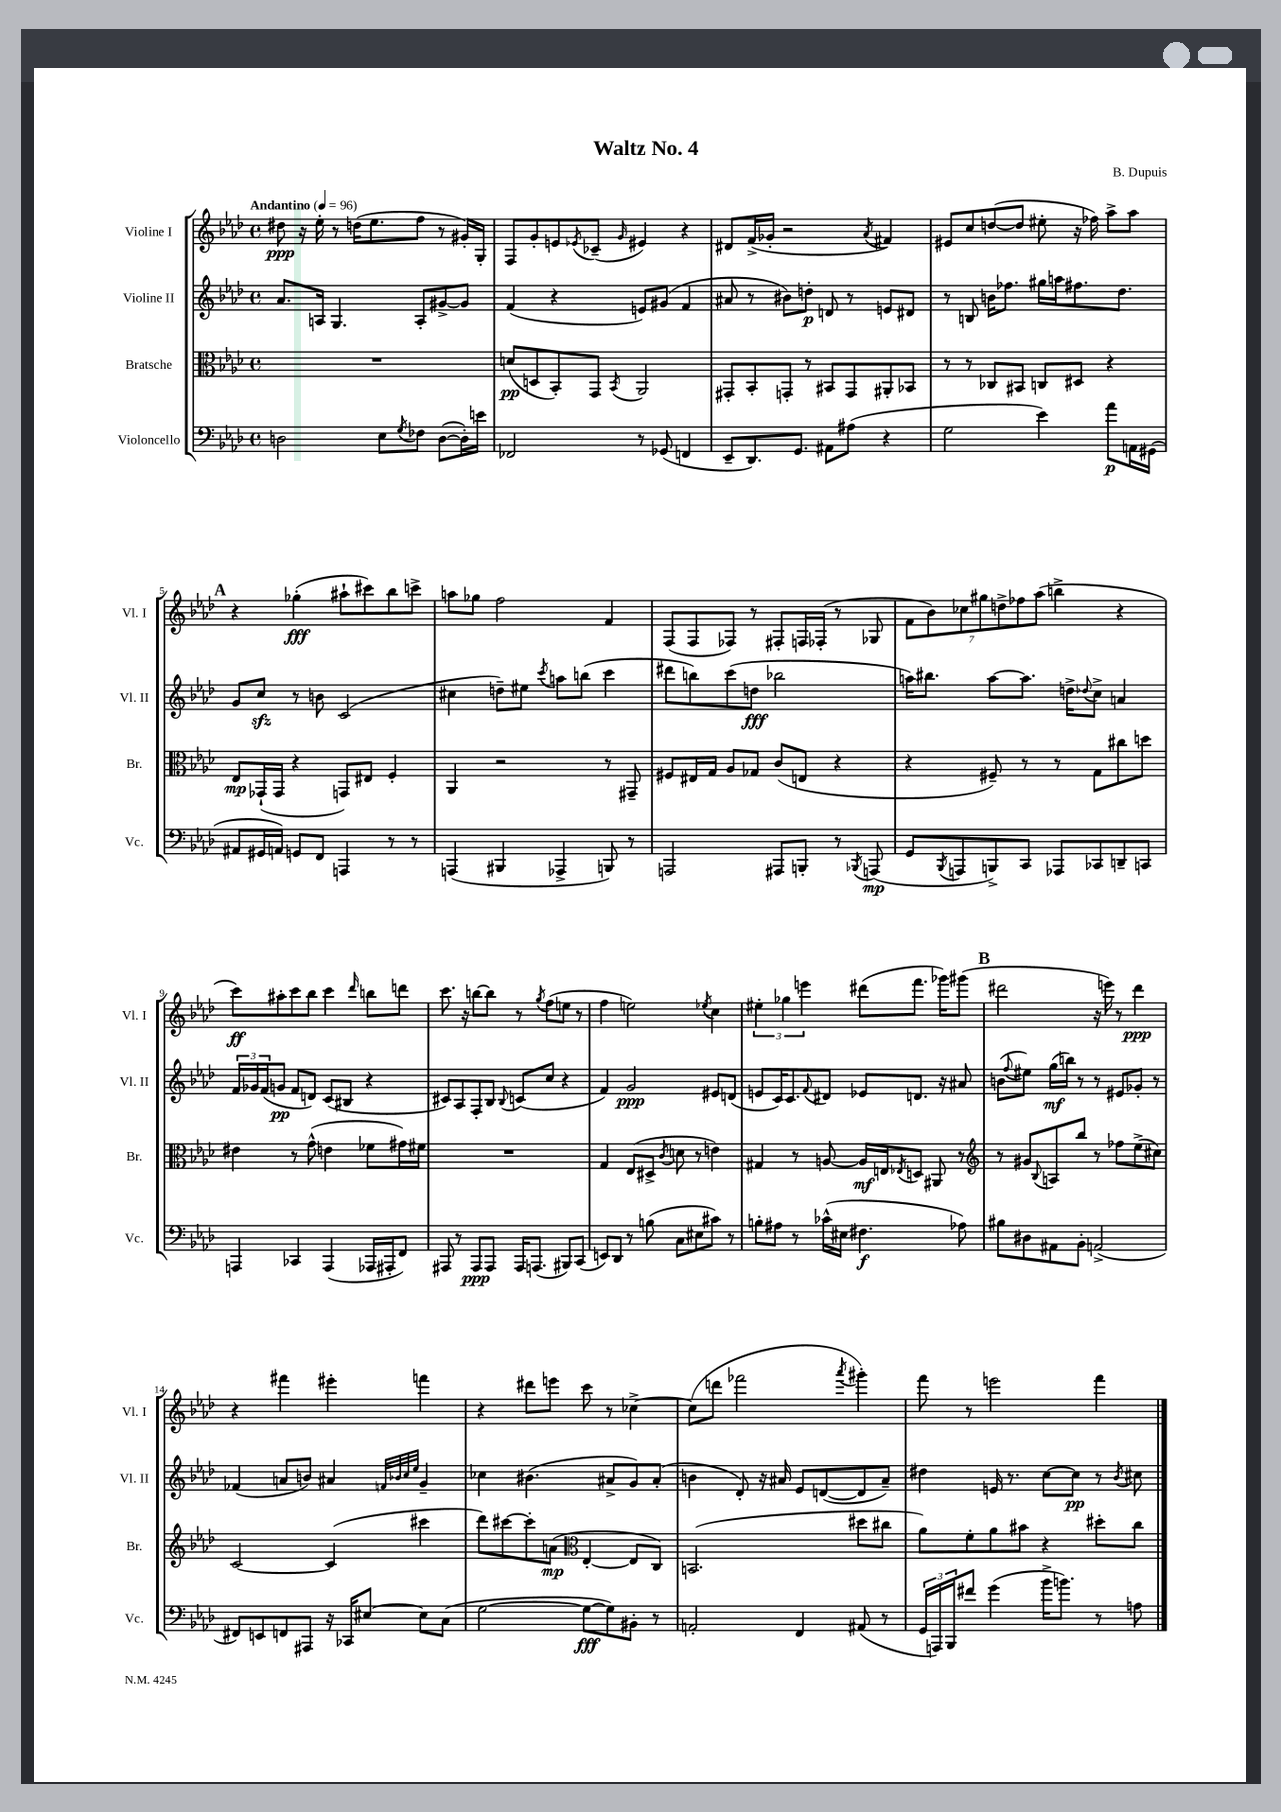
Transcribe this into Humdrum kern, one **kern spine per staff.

**kern	**dynam	**kern	**dynam	**kern	**dynam	**kern	**dynam
*part4	*part4	*part3	*part3	*part2	*part2	*part1	*part1
*staff4	*staff4	*staff3	*staff3	*staff2	*staff2	*staff1	*staff1
*I"Violoncello	*	*I"Bratsche	*	*I"Violine II	*	*I"Violine I	*
*I'Vc.	*	*I'Br.	*	*I'Vl. II	*	*I'Vl. I	*
*clefF4	*	*clefC3	*	*clefG2	*	*clefG2	*
*k[b-e-a-d-]	*	*k[b-e-a-d-]	*	*k[b-e-a-d-]	*	*k[b-e-a-d-]	*
*M4/4	*	*M4/4	*	*M4/4	*	*M4/4	*
*met(c)	*	*met(c)	*	*met(c)	*	*met(c)	*
*MM96	*	*MM96	*	*MM96	*	*MM96	*
=1	=1	=1	=1	=1	=1	=1	=1
!	!	!	!	!	!	!LO:TX:a:B:t=Andantino	!
2Dn\	.	1r	.	8.a-/L	.	8dd#X\	ppp
.	.	.	.	.	.	16r	.
.	.	.	.	16An/Jk	.	16ee-'\	.
.	.	.	.	4.G/	.	8r	.
.	.	.	.	.	.	(16ddn\KL	.
.	.	.	.	.	.	8.ee-\	.
8E-\L	.	.	.	.	.	.	.
8qG/	.	.	.	.	.	.	.
8F-X\J	.	.	.	8A'/L	.	8ff\J	.
([8D\L	.	.	.	[8g#X^/	.	8r	.
16D'\L])	.	.	.	8g#/J]	.	16g#X'/LL)	.
16en\JJ	.	.	.	.	.	16G'/JJ	.
=2	=2	=2	=2	=2	=2	=2	=2
2FF-X/	.	(8dn/L	pp	(4f/	.	8F/L	.
.	.	8Dn/	.	.	.	8g'/	.
.	.	8BB-'/)	.	4r	.	8en/	.
.	.	.	.	.	.	8qe-X/	.
.	.	8GG/J	.	.	.	(8c-X~/J	.
.	.	8qBB-/	.	.	.	16qqg/	.
8r	.	2AA-/	.	8en/L)	.	4e#X/)	.
(8GG-X/	.	.	.	(8g#X/J	.	.	.
4FFn/	.	.	.	4f/	.	4r	.
=3	=3	=3	=3	=3	=3	=3	=3
8EE-~/L	.	8GG#X'/L	.	8a#X/	.	8d#X/L	.
8.DD-/)	.	8BB-'/	.	8r	.	(16f^/L	.
.	.	.	.	.	.	16g-X'/JJ	.
.	.	8GGn'/J	.	8b#X\L)	.	2r	.
8.GG/J	.	.	.	.	.	.	.
.	.	8r	.	8ddn'\J	p	.	.
8AA#X\L	.	8BB#X/L	.	8dn/	.	.	.
(8A#X\J	.	8GG/	.	8r	.	.	.
.	.	.	.	.	.	8qa-/	.
4r	.	8AA#X'/	.	8en/L	.	4f#X/)	.
.	.	8BB-X/J	.	8d#X/J	.	.	.
=4	=4	=4	=4	=4	=4	=4	=4
2G\	.	8r	.	8r	.	8e#X/L	.
.	.	8r	.	8Bn/	.	8cc/	.
.	.	8C-X/L	.	16bn\KL	.	([8ddn/	.
.	.	.	.	8.ff-X\J	.	.	.
.	.	8BB#X/J	.	.	.	8dd/J]	.
4e-\)	.	8Cn/L	.	16gg#X\LL	.	8ee#X'\	.
.	.	.	.	16aan\J	.	.	.
.	.	8D#X/J	.	8.ff#X\	.	16r	.
.	.	.	.	.	.	16ff-X\)	.
8a-\L	p	4r	.	.	.	8aa-^\L	.
.	.	.	.	8.dd-\J	.	.	.
16AAn\L	.	.	.	.	.	8aa-\J	.
(16GG#X\JJ	.	.	.	.	.	.	.
!!LO:LB:g=z
!!LO:REH:place=s1:t=A
=5	=5	=5	=5	=5	=5	=5	=5
8AA#X/L	.	8E-/L	mp	8g/L	.	4r	.
16GG#X/L	.	(16GG-X`/L	.	8cczz/J	.	.	.
16AAn/JJ)	.	16GG-/JJ	.	.	.	.	.
8GGn/L	.	4r	.	8r	.	(4gg-X'\	fff
8FF/J	.	.	.	8bn\	.	.	.
4AAAn/	.	8GGn/L)	.	(2c/	.	8aa#X`\L	.
.	.	8E#X/J	.	.	.	8ccc#X\)	.
8r	.	4F'/	.	.	.	8bb-\	.
8r	.	.	.	.	.	8cccn^\J	.
=6	=6	=6	=6	=6	=6	=6	=6
(4AAAn/	.	4AA-/	.	4cc#X\	.	8aan\L	.
.	.	.	.	.	.	8gg-X\J	.
4BBB#X/	.	2r	.	8ddn~\L)	.	2ff\	.
.	.	.	.	8ee#X\J	.	.	.
.	.	.	.	8qccc/	.	.	.
4AAA-X^/	.	.	.	8aan\L	.	.	.
.	.	.	.	(8bbn\J	.	.	.
8BBBn/)	.	8r	.	4ccc\	.	4f/	.
8r	.	8GG#X~/	.	.	.	.	.
=7	=7	=7	=7	=7	=7	=7	=7
2AAAn/	.	8F#X/L	.	8ddd#X\L	.	(8F/L	.
.	.	16E#X/L	.	8bbn\)	.	8F/	.
.	.	16G/JJ	.	.	.	.	.
.	.	8A-/L	.	(8ccc\	.	8F-X/J)	.
.	.	8G-X/J	.	8ddn\J	fff	8r	.
8AAA#X/L	.	(8c/L	.	2bb-X\	.	8F#X'/L	.
8BBBn'/J	.	8En/J	.	.	.	16Fn/L	.
.	.	.	.	.	.	(16F-X'/JJ	.
8r	.	4r	.	.	.	8r	.
8qBBB-X/	.	.	.	.	.	.	.
(8AAAn/	mp	.	.	.	.	8G-X/	.
=8	=8	=8	=8	=8	=8	=8	=8
8GG/L	.	4r	.	16aan\KL)	.	14f\L	.
.	.	.	.	8.bb#X\J	.	.	.
.	.	.	.	.	.	14b-\)	.
8qBBB-/	.	.	.	.	.	.	.
8AAAn/	.	.	.	.	.	.	.
.	.	.	.	.	.	14cc-X\	.
.	.	.	.	.	.	14gg#X\	.
8BBBn^/)	.	8F#X~/)	.	[8aa\L	.	.	.
.	.	.	.	.	.	14ddn^\	.
.	.	.	.	.	.	14ff-X\	.
8CC/J	.	8r	.	8.aa\J]	.	.	.
.	.	.	.	.	.	(14aa-\J	.
8AAA-X/L	.	8r	.	.	.	4bbn^\	.
.	.	.	.	16ddn^\KL	.	.	.
.	.	.	.	8qqdd-X/	.	.	.
8CC-X/	.	8G\L	.	8cc^\J	.	.	.
8DDn~/	.	8cc#X\	.	4an/	.	4r	.
8CCn/J	.	8ddn\J	.	.	.	.	.
!!LO:LB:g=z
=9	=9	=9	=9	=9	=9	=9	=9
4AAAn/	.	4e#X\	.	24f/LL	.	8ccc\L)	ff
.	.	.	.	24g-X/	.	.	.
.	.	.	.	(24f/J	.	.	.
.	.	.	.	8gn/J	pp	8aa#X'\	.
4CC-X/	.	8r	.	8f/L	.	8ccc\	.
.	.	(8g^^\	.	8dn/J)	.	8bb-\J	.
(4AAA/	.	4en\	.	(8c/L	.	4ccc\	.
.	.	.	.	8B#X/J	.	.	.
.	.	.	.	.	.	16qqddd-/	.
16AAA-X/LL	.	8f-X\L	.	4r	.	8bbn\L	.
16AAA#X'/J	.	.	.	.	.	.	.
8FF/J)	.	16g#X\L)	.	.	.	8dddn\J	.
.	.	16f#X\JJ	.	.	.	.	.
=10	=10	=10	=10	=10	=10	=10	=10
8AAA#X/	.	1r	.	8c#X/L)	.	8.ccc\	.
8r	.	.	.	8A-/	.	.	.
.	.	.	.	.	.	16r	.
8AAA#/L	ppp	.	.	8F'/	.	[8bbn\L	.
8AAA#/J	.	.	.	8B-/J	.	8bb\J]	.
.	.	.	.	8qqB-/	.	.	.
16AAA#/KL	.	.	.	(8cn/L	.	8r	.
(8.AAAn/J	.	.	.	.	.	.	.
.	.	.	.	.	.	8qgg/	.
.	.	.	.	8cc/J	.	(8ff\L	.
8BBB#X/L)	.	.	.	4r	.	8een\J	.
(8CC/J	.	.	.	.	.	8r	.
=11	=11	=11	=11	=11	=11	=11	=11
8EEn/L)	.	4G/	.	4f/)	.	4ff\	.
8DD-/J	.	.	.	.	.	.	.
8r	.	(8E-/L	.	2g/	ppp	2een\)	.
(8Bn\	.	8D#X^/J	.	.	.	.	.
.	.	8qc/	.	.	.	.	.
8C\L	.	8dn\	.	.	.	.	.
8E#X\	.	8r	.	.	.	.	.
.	.	.	.	.	.	8qee-X/	.
8c#X\J)	.	4en\)	.	8e#X/L	.	4cc\	.
8r	.	.	.	(8dn/J	.	.	.
=12	=12	=12	=12	=12	=12	=12	=12
8Bn'\L	.	4G#X/	.	8en/L	.	6ee#X'\	.
8A#X\J	.	.	.	16c/K)	.	.	.
.	.	.	.	.	.	6gg-X\	.
.	.	.	.	8.c/	.	.	.
8r	.	8r	.	.	.	.	.
.	.	.	.	.	.	6eeen\	.
.	.	.	.	8qqf/	.	.	.
(16c-X^^\LL	.	[8An/	.	8d#X/J	.	.	.
16E#X\JJ	.	.	.	.	.	.	.
4.F#X\	f	16A/LL]	mf	8e-X/L	.	(8ddd#X\L	.
.	.	16En/J	.	.	.	.	.
.	.	8qE-X/	.	.	.	.	.
.	.	8Dn/J	.	8.dn/J	.	8.fff\J	.
.	.	8AA#X/	.	.	.	.	.
.	.	.	.	16r	.	16ggg-X\KL)	.
8A-X\)	.	8r	.	8a#X/	.	(8ggg#X\J	.
!!LO:REH:place=s1:t=B
=13	=13	=13	=13	=13	=13	=13	=13
*	*	*clefG2	*	*	*	*	*
8B#X\L	.	8r	.	(8bn\L	.	2ddd#X\	.
.	.	.	.	8qqff/	.	.	.
8D#X\	.	8g#X/L	.	8ee#X\J)	.	.	.
.	.	8qqB-/	.	.	.	.	.
8AA#X\	.	8An/	.	(16gg\LL	mf	.	.
.	.	.	.	16bbn\JJ)	.	.	.
8BB-'\J	.	8bb-/J	.	8r	.	.	.
(2AAn^/	.	8r	.	8r	.	16r	.
.	.	.	.	.	.	16eeen\)	.
.	.	8ff-X\L	.	8e#X/L	.	8r	.
.	.	(8ee-^\	.	8g-X'/J	.	4ddd#\	ppp
.	.	8cc#X\J)	.	8r	.	.	.
!!LO:LB:g=z
=14	=14	=14	=14	=14	=14	=14	=14
8FF#X/L)	.	[2c/	.	(4f-X/	.	4r	.
8EEn/	.	.	.	.	.	.	.
8FFn/	.	.	.	8an/L	.	4fff#X\	.
8AAA#X/J	.	.	.	8bn/J)	.	.	.
16r	.	(4c/]	.	4a#X/	.	4eee#X'\	.
16CC-X/KL	.	.	.	.	.	.	.
[8E#X/J	.	.	.	.	.	.	.
.	.	.	.	32qqfn/LLL	.	.	.
.	.	.	.	32qqb-X/	.	.	.
.	.	.	.	32qqcc/	.	.	.
.	.	.	.	32qqee-/JJJ	.	.	.
8E#\L]	.	4ccc#X\	.	4g~/	.	4fffn\	.
(8C\J	.	.	.	.	.	.	.
=15	=15	=15	=15	=15	=15	=15	=15
[2G\	.	8ddd-\L)	.	4cc-X\	.	4r	.
.	.	[8ccc#X\	.	.	.	.	.
.	.	8ccc#'\]	.	(4.b#X\	.	8ddd#X\L	.
.	.	(8an\J	mp	.	.	8eeen\J	.
*	*	*clefC3	*	*	*	*	*
8G\L_	fff	[4E-'/	.	.	.	8ccc\	.
8G\])	.	.	.	8a#X^/L	.	8r	.
8BB#X'\J	.	8E-/L]	.	8g/)	.	[4cc-X^\	.
8r	.	8C/J)	.	(8a#'/J	.	.	.
=16	=16	=16	=16	=16	=16	=16	=16
2AAn'/	.	(2.BBn/	.	4bn\	.	(8cc-\L]	.
.	.	.	.	.	.	8dddn\J	.
.	.	.	.	8d-'/)	.	2fff-X\	.
.	.	.	.	16r	.	.	.
.	.	.	.	16a#X/	.	.	.
4FF/	.	.	.	8e-/L	.	.	.
.	.	.	.	([8dn/	.	.	.
.	.	.	.	.	.	8qaaa-/	.
(8AA#X/	.	8dd#X\L	.	8d/]	.	4ggg#X'\)	.
8r	.	8cc#X\J	.	8a#~/J)	.	.	.
=17	=17	=17	=17	=17	=17	=17	=17
24GG/LL	.	8a-\L)	.	4dd#X\	.	8fff\	.
24AAAn/)	.	.	.	.	.	.	.
24BBB-/J	.	.	.	.	.	.	.
8f#X/J	.	8f'\	.	.	.	8r	.
(4g\	.	8a-\	.	16en/	.	2eeen\	.
.	.	.	.	8.r	.	.	.
.	.	8b#X\J	.	.	.	.	.
16b-^\KL	.	4r	.	[8cc\L	.	.	.
8.bn\J)	.	.	.	.	.	.	.
.	.	.	.	8cc\J]	pp	.	.
8r	.	8dd#X'\L	.	8r	.	4fff\	.
.	.	.	.	8qb-/	.	.	.
8An\	.	8cc\J	.	8cc#X\	.	.	.
==	==	==	==	==	==	==	==
*-	*-	*-	*-	*-	*-	*-	*-
